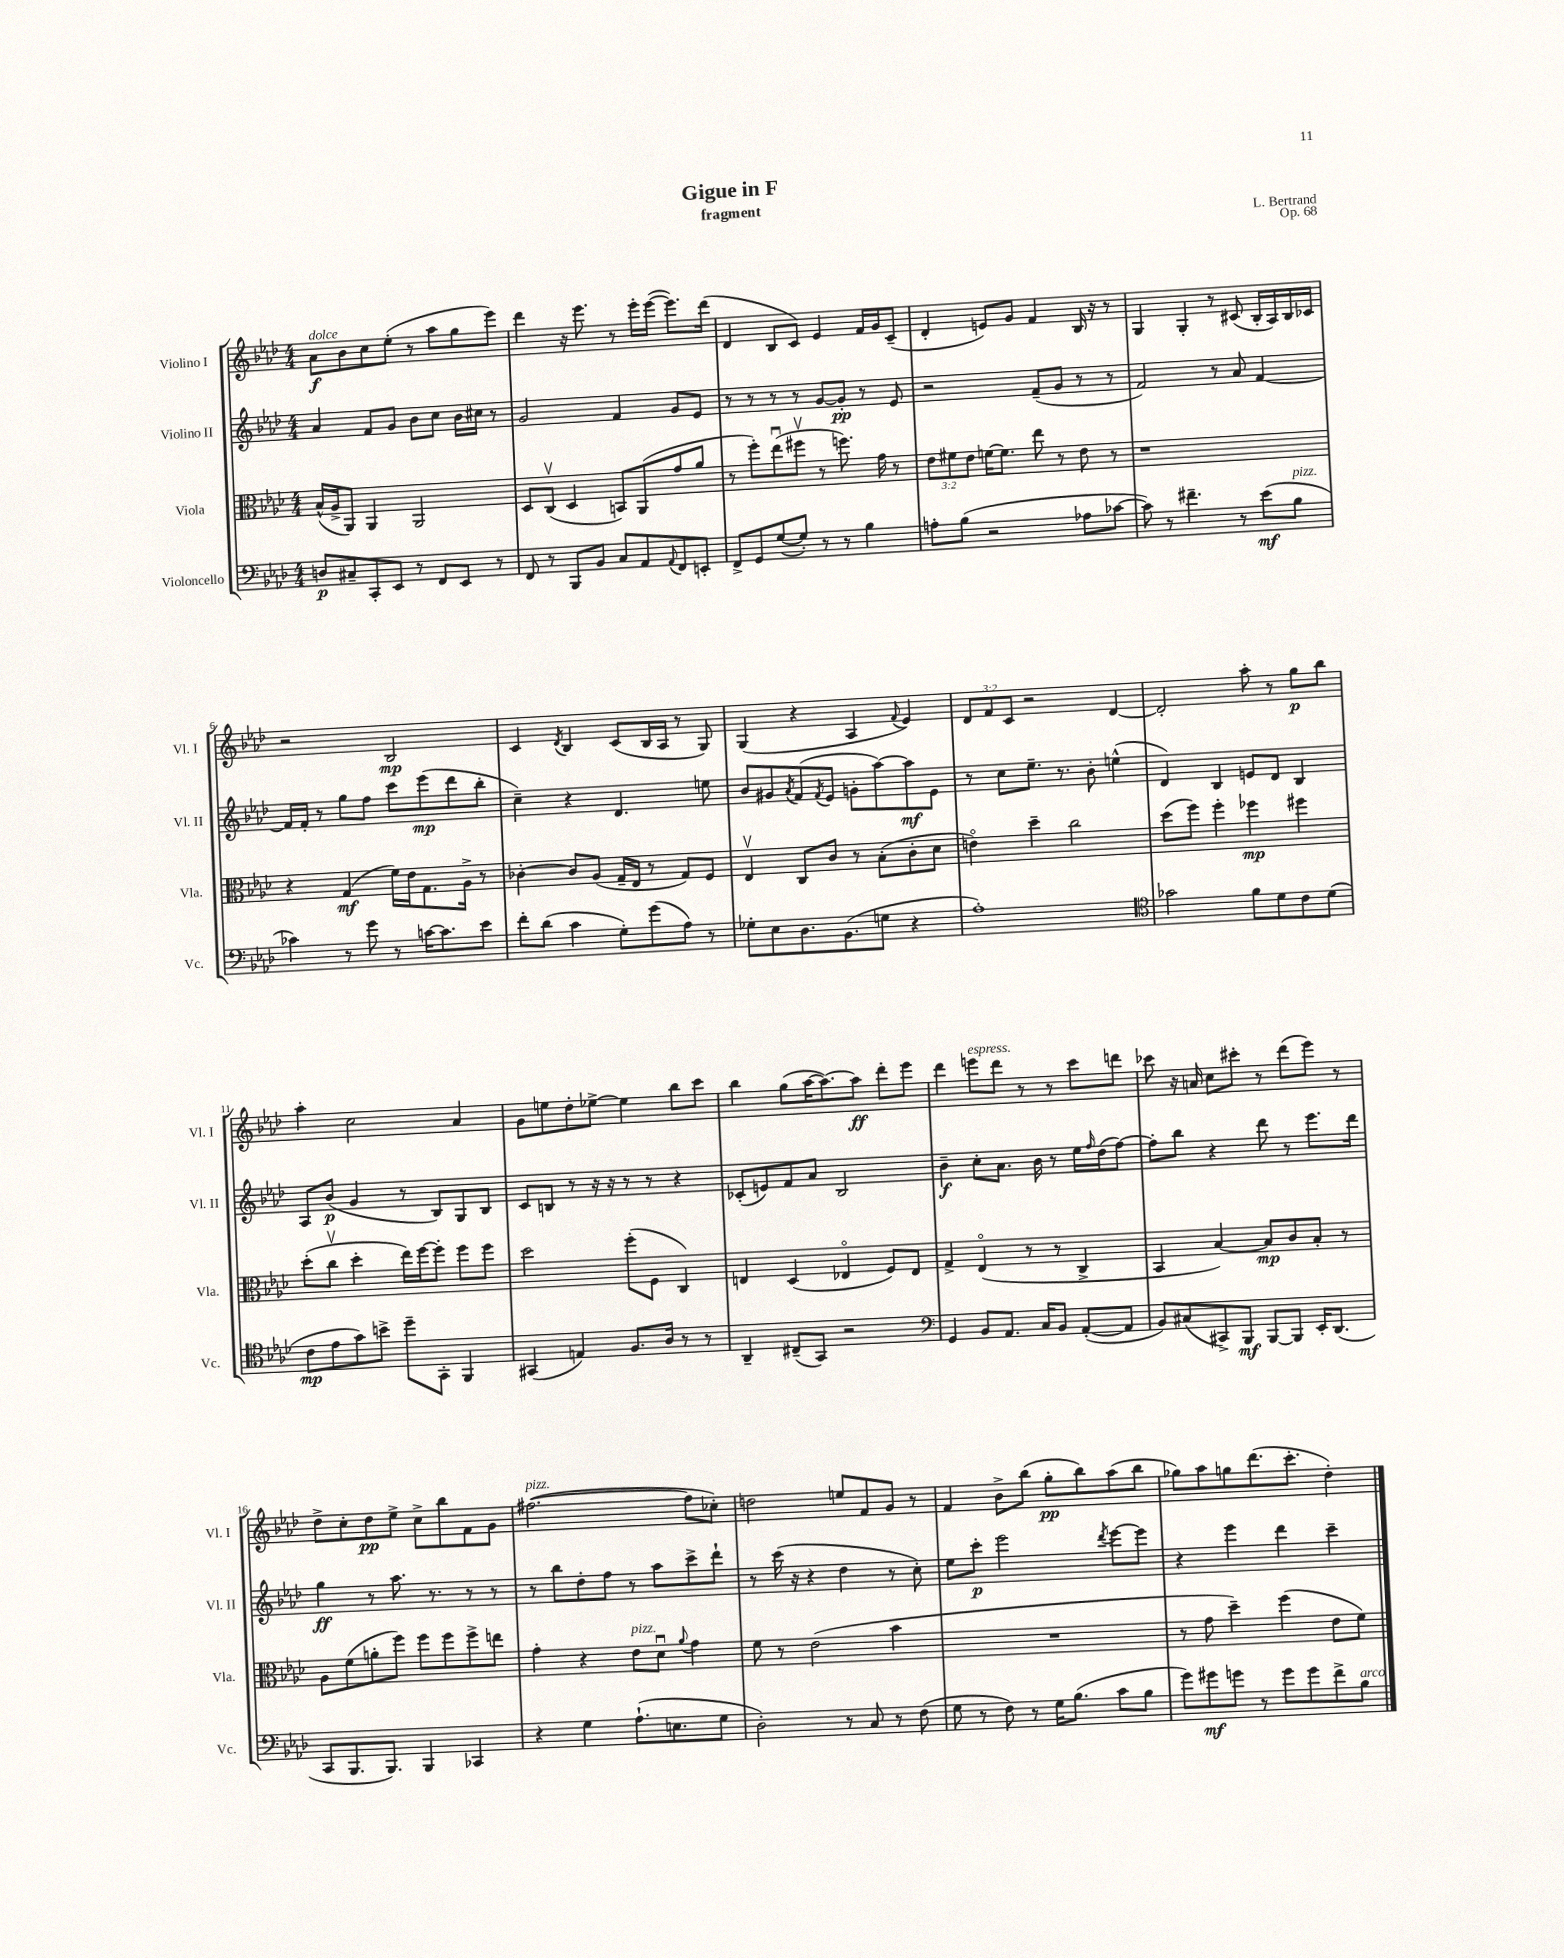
\header { title = "Gigue in F" composer = "L. Bertrand" subtitle = "fragment" opus = "Op. 68" }
<<
\new StaffGroup <<
\new Staff = "s0" \with { instrumentName = "Violino I" shortInstrumentName = "Vl. I" } {
    \clef treble \key aes \major \numericTimeSignature \time 4/4 \override Staff.TupletNumber.text = #tuplet-number::calc-fraction-text
    aes'8\f^\markup { \italic "dolce" } bes'8 c''8 ees''8-.( r8 aes''8 g''8 ees'''8) |
    des'''4 r16 ees'''8. r8 ees'''16-. ees'''16~( ees'''8.) des'''16( |
    des'4 bes8 c'8) ees'4 f'16 g'16 c'8--( |
    des'4-. e'8) g'8 f'4 bes16 r16 r8 |
    g4 g4-. r8 cis'8( bes16-. aes16) bes16 ces'16 |
    r2 bes2\mp |
    c'4 \acciaccatura { des'8 } bes4 c'8( bes16 aes16 r8 g8) |
    g4( r4 aes4 \appoggiatura { f'8 } ees'4) |
    \tuplet 3/2 { des'8 f'8 c'8 } r2 des'4~ |
    des'2-. aes''8-. r8 g''8\p bes''8 |
    aes''4-. c''2 aes'4 |
    g'8 e''8 des''8-. ees''8~-> ees''4 bes''8 c'''8 |
    bes''4 g''8( aes''16~ aes''8.~) aes''8\ff des'''8-. ees'''8 |
    des'''4 e'''8^\markup { \italic "espress." } des'''8 r8 r8 c'''8 d'''8 |
    ces'''8 r16 a'16 c''8 cis'''8-. r8 des'''8( ees'''8) r8 |
    des''8-> c''8-. des''8\pp ees''8-> c''8-> bes''8 f'8 g'8 |
    fis''2.~^\markup { \italic "pizz." }( fis''8 ces''8-.) |
    d''2 e''8 f'8 g'8 r8 |
    f'4 bes'8-> bes''8( g''8-.\pp bes''8) aes''8( bes''8 |
    ges''8) aes''8 g''8 des'''8.( c'''8.-. des''4-.) \bar "|." |
}
\new Staff = "s1" \with { instrumentName = "Violino II" shortInstrumentName = "Vl. II" } {
    \clef treble \key aes \major \numericTimeSignature \time 4/4
    aes'4 f'8 g'8 bes'8 c''8 bes'16 cis''16 r8 |
    g'2 f'4 g'8 ees'8 |
    r8 r8 r8 r8 g'8~ g'8-.\pp r8 ees'8 |
    r2 f'8--( g'8 r8 r8 |
    f'2) r8 aes'8 f'4~ |
    f'16 f'16-. r8 g''8 f''8 c'''8 ees'''8\mp( des'''8 bes''8-. |
    c''4--) r4 des'4. e''8 |
    bes'8 gis'8 \acciaccatura { aes'8 } f'8( \acciaccatura { f'8 } ees'8 g'8-. aes''8~) aes''8\mf ees'8 |
    r8 c''8 ees''8.-- r8. bes'8-. e''4-^( |
    des'4) bes4 e'8 des'8 bes4 |
    aes8 bes'8\p( g'4 r8 bes8) g8 bes8 |
    c'8 b8 r8 r16 r16 r8 r8 r4 |
    ces'8-.( e'8) f'8 aes'8 bes2 |
    bes'4--\f c''8-. aes'8. bes'16 r8 ees''16 \grace { f''16 } des''16( f''8~) |
    f''8-. bes''8 r4 des'''8 r8 ees'''8. des'''16 |
    g''4\ff r8 aes''8. r8. r8 r8 |
    r8 bes''8 des''8-. f''8 r8 aes''8 c'''8-> des'''8-! |
    r8 c'''16( r16 r4 des''4 r8 c''8-.) |
    ees''8 c'''8-.\p ees'''2 \acciaccatura { des'''8 } ees'''8~ ees'''8 |
    r4 ees'''4 des'''4 c'''4-- \bar "|." |
}
\new Staff = "s2" \with { instrumentName = "Viola" shortInstrumentName = "Vla." } {
    \clef alto \key aes \major \numericTimeSignature \time 4/4 \override Staff.TupletNumber.text = #tuplet-number::calc-fraction-text
    bes16-^( aes16-> aes,8) aes,4 aes,2 |
    des8 c8\upbow( des4 b,8) aes,8( g'8 aes'8 |
    r8 f''8-.) ees''8\downbow( fis''8\upbow r8 f''8.) g'16 r8 |
    \tuplet 3/2 { ees'8 fis'8 ees'8 } f'16~ f'8. ees''8 r8 ees'8 r8 |
    r1 |
    r4 g4\mf( f'16) ees'16 g8. aes16-> r8 |
    ces'4~-. ces'8 aes8( g16-- ees16 r8 g8) f8 |
    ees4\upbow c8 c'8 r8 bes8-.( c'8-. des'8 |
    e'4\flageolet) des''4-- c''2 |
    des''8( f''8) f''4-. fes''4\mp fis''4 |
    des''8-.( c''8\upbow des''4-. ees''16) f''16~ f''8-. f''8 f''8 |
    des''2 f''8-.( f8 c4) |
    e4 des4( ees4\flageolet f8) ees8 |
    g4-> ees4\flageolet( r8 r8 c4-> |
    bes,4 bes4~) bes8\mp c'8 bes8-. r8 |
    aes8 f'8( a'8-. f''8) f''8 f''8 f''8-> e''8 |
    g'4-. r4 ees'8^\markup { \italic "pizz." } des'8\downbow \appoggiatura { aes'8 } g'4 |
    f'8 r8 ees'2( bes'4 |
    R1 |
    r8 g'8 des''4--) f''4( ees'8 f'8) \bar "|." |
}
\new Staff = "s3" \with { instrumentName = "Violoncello" shortInstrumentName = "Vc." } {
    \clef bass \key aes \major \numericTimeSignature \time 4/4
    d8\p cis8-- c,8-. ees,8 r8 f,8 ees,8 r8 |
    f,8 r8 bes,,8 bes,8 c8 aes,8 \appoggiatura { aes,8 } f,8 e,8-. |
    f,8-> g,8 g8~( g8-.) r8 r8 bes4 |
    a8-. bes8( r2 aes8 ces'8~ |
    ces'8) r8 fis'4.-- r8 ees'8\mf( bes8^\markup { \italic "pizz." } |
    ces'4) r8 g'8 r8 c'16~ c'8. ees'8 |
    f'8-. des'8( c'4 g8-.) g'8( aes8) r8 |
    ges8-. ees8 des8. bes,8.( g8 r4 |
    aes1-.) |
    \clef tenor ges'2 f'8 des'8 c'8 des'8( |
    c'8\mp ees'8 g'8) b'8-> des''8-- g,8-. f,4 |
    gis,4( e4) f8. aes16 r8 r8 |
    aes,4-- cis8--( g,8) r2 |
    \clef bass g,4 bes,8 aes,8. c16 bes,8 aes,8~-.( aes,8 |
    bes,8) cis8( cis,8->) bes,,8\mf bes,,8~ bes,,8 ees,16-. des,8.( |
    c,8 bes,,8. bes,,8.) bes,,4 ces,4 |
    r4 g4 aes8.-!( e8. g8 |
    des2-.) r8 c8 r8 f8( |
    g8 r8 f8) r8 g16 bes8.( c'8 bes8 |
    g'8) gis'8\mf g'8 r8 g'8 g'8 f'8-> bes8^\markup { \italic "arco" } \bar "|." |
}
>>
>>
